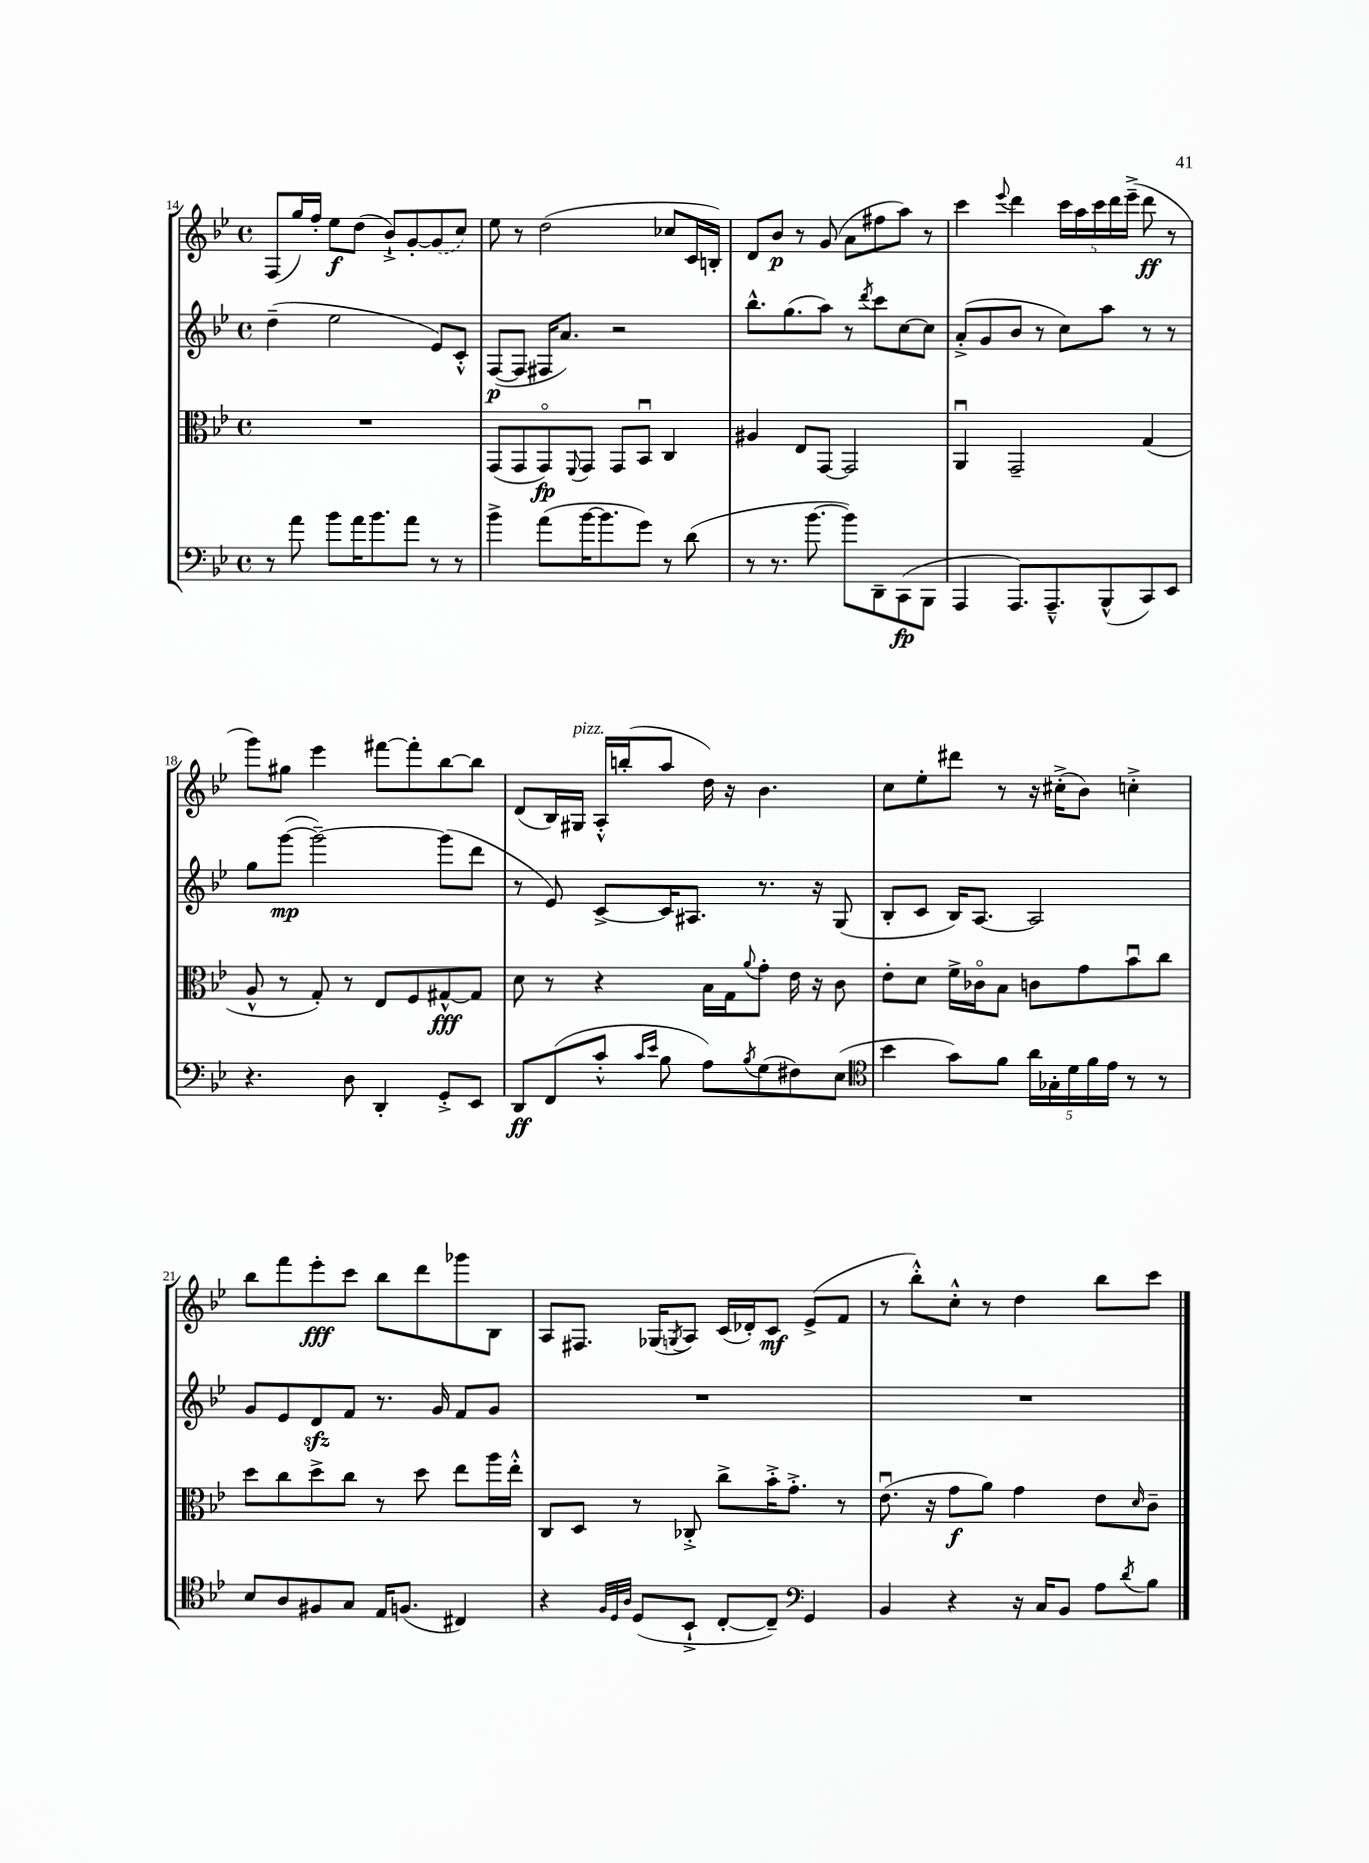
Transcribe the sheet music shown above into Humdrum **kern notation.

**kern	**kern	**kern	**kern
*staff4	*staff3	*staff2	*staff1
*clefF4	*clefC3	*clefG2	*clefG2
*k[b-e-]	*k[b-e-]	*k[b-e-]	*k[b-e-]
*M4/4	*M4/4	*M4/4	*M4/4
*met(c)	*met(c)	*met(c)	*met(c)
8r	1r	(4dd~\	(8F/L
8a\	.	.	16gg/L)
.	.	.	16ff'/JJ
8b-\L	.	2ee-\	8ee-\L
16a\K	.	.	(8dd\J
8.b-\	.	.	.
.	.	.	8b-`^/L)
8a\J	.	.	[8g'/
8r	.	8e-/L)	(8g/]
8r	.	8c'^^/J	8cc/J)
=	=	=	=
4b-^\	(8GG/L	([8F/L	8ee-\
.	8GG/	8F/]J	8r
(8a\L	8GGo/)	16F#/LK	(2dd\
.	.	8.a/J)	.
.	8qqFF/	.	.
[16b-\K	8GG/J	.	.
8.b-\]	.	.	.
.	8GG/L	2r	.
8g\J)	8BB-u/J	.	.
8r	4C/	.	8cc-/L
(8d\	.	.	16c/L
.	.	.	16B'/JJ)
=	=	=	=
8r	4A#/	8.bb-^^\L	8d/L
8.r	.	.	8b-/J
.	.	(8.gg\	.
.	8E-/L	.	8r
[8.b-\	.	.	.
.	[8GG/J	8aa\J)	(8g/
8b-\]L)	2GG/]	8r	8a\L
.	.	8qddd/	.
8DD~\	.	8ccc\L	8ff#\
(8CC\	.	[8cc\	8aa\J)
8BBB-\J	.	8cc\]J	8r
=	=	=	=
4AAA/	4AAu/	(8a'^/L	4ccc\
.	.	8g/	.
.	.	.	8qqeee-/
8.AAA/L)	2GG~/	8b-/J	4ddd\
.	.	8r	.
8.AAA~^^/	.	.	.
.	.	8cc\L)	20ccc\LL
.	.	.	20aa\
.	.	.	20ccc\
(8BBB-^^/	.	8aa\J	.
.	.	.	20ddd\
.	.	.	(20eee-~^\JJ
8CC/)	(4G/	8r	8ddd\
8EE-/J	.	8r	8r
=	=	=	=
4.r	8A^^/	8gg\L	8ggg\L)
.	8r	([8ggg\J	8gg#\J
.	8G'/)	2ggg~\_)	4eee-\
8D\	8r	.	.
4DD'/	8E-/L	.	[8fff#\L
.	8F/	.	8fff#'\]
8GG'^/L	[8G#^^/	(8ggg\]L	[8bb-\
8EE-/J	8G#/]J	8ddd\J	8bb-\]J
=	=	=	=
8DD/L	8d\	8r	(8d/L
(8FF/	8r	8e-/)	16B-/L)
.	.	.	16G#/JJ
8c'^^/J	4r	[8c^/L	16A'^^/LL
.	.	.	(16bb'/J
16qqc/LL	.	.	.
16qqe-/JJ	.	.	.
8B-\	.	16c/]K	8aa/J
.	.	8.A#/J	.
8A\L)	16B-\LL	.	16dd\)
.	16G\J	.	16r
8qB-/	8qqa/	.	.
(8G\	8g'\J	8.r	4.b-\
8F#\)	16e-\	.	.
.	16r	16r	.
(8E-\J	8c\	(8G/	.
=	=	=	=
*clefC4	*	*	*
4b-\	8e-'\L	8B-'/L	8cc\L
.	8d\J	8c/J	8ee-'\
8g\L)	16f^\LL	16B-/LK)	8ddd#\J
.	16c-o\J	[8.A/J	.
8f\J	8B-\J	.	8r
20a\LL	8c\L	2A/]	16r
20G-'\	.	.	.
.	.	.	(16cc#'^\LK
20d\	.	.	.
.	8g\	.	8b-\J)
20f\	.	.	.
20e-\JJ	.	.	.
8r	8b-u\	.	4cc'^\
8r	8cc\J	.	.
=	=	=	=
8B-/L	8dd\L	8g/L	8bb-\L
8A/	8cc\	8e-/	8fff\
8F#/	8dd^\	8d/	8eee-'\
8G/J	8cc\J	8f/J	8ccc\J
16E-/LK	8r	8.r	8bb-\L
(8.F/J	.	.	.
.	8dd\	.	8ddd\
.	.	16g/	.
4C#/)	8ee-\L	8f/L	8ggg-\
.	16aa\L	8g/J	8B-\J
.	16ee-'^^\JJ	.	.
=	=	=	=
4r	8C/L	1r	8A/L
.	8D/J	.	8.F#/J
32qqF/LLL	.	.	.
32qqD/	.	.	.
32qqA/JJJ	.	.	.
(8D/L	8r	.	.
.	.	.	(16G-/LK
.	.	.	8qG/
8BB-`^/J	8C-'^/	.	8A/J)
[8C'/L	8cc^\L	.	(16c/LL
.	.	.	16d-'/J)
8C~/]J)	16b-'^\K	.	8c/J
.	8.g'^\J	.	.
*clefF4	*	*	*
4GG/	.	.	(8e-^/L
.	8r	.	8f/J
=	=	=	=
4BB-/	(8.e-u\	1r	8r
.	.	.	8bb-'^^\L)
.	16r	.	.
4r	8g\L	.	8cc'^^\J
.	8a\J)	.	8r
16r	4g\	.	4dd\
16C/LK	.	.	.
8BB-/J	.	.	.
8A\L	8e-\L	.	8bb-\L
8qd/	16qqd/	.	.
8B-\J	8c~\J	.	8ccc\J
==	==	==	==
*-	*-	*-	*-
